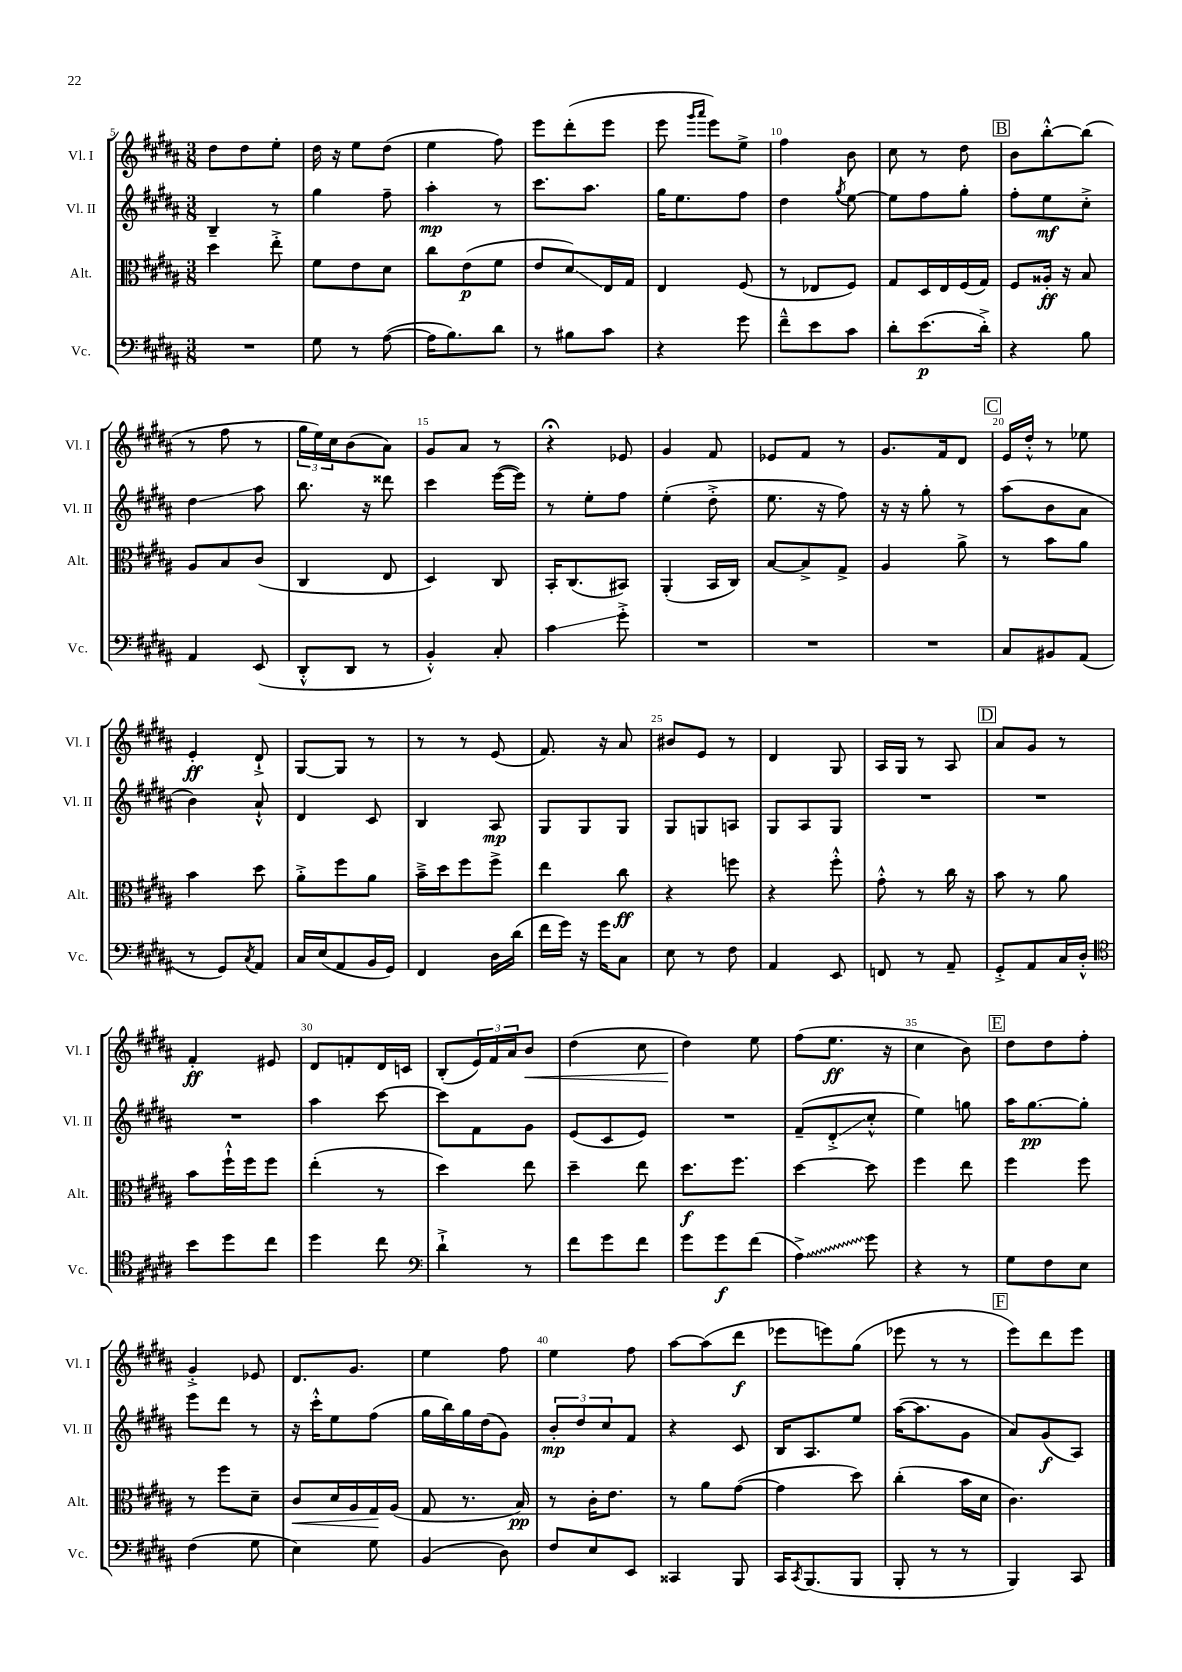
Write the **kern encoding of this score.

**kern	**kern	**kern	**kern
*staff4	*staff3	*staff2	*staff1
*clefF4	*clefC3	*clefG2	*clefG2
*k[f#c#g#d#a#]	*k[f#c#g#d#a#]	*k[f#c#g#d#a#]	*k[f#c#g#d#a#]
*M3/8	*M3/8	*M3/8	*M3/8
4.r	4dd#	4B~	8dd#
.	.	.	8dd#
.	8ee'^	8r	8ee'
=	=	=	=
8G#	8f#	4gg#	16dd#
.	.	.	16r
8r	8e	.	8ee
([8A#	8d#	8ff#~	(8dd#
=	=	=	=
16A#]	8cc#	4aa#'	4ee
8.B)	.	.	.
.	(8e	.	.
8d#	8f#	8r	8ff#)
=	=	=	=
8r	8e	8.ccc#	8eee
8B#	8d#)	.	(8ddd#'
.	.	8.aa#	.
8c#	16E	.	8eee
.	16G#	.	.
=	=	=	=
4r	4E	16gg#	8eee
.	.	8.ee	.
.	.	.	16qqggg#
.	.	.	16qqaaa#
.	.	.	8eee)
8g#	(8F#	8ff#	8ee^
=	=	=	=
8f#~^^	8r	4dd#	4ff#
8e	8E-	.	.
.	.	8qgg#	.
8c#	8F#)	[8ee	8b
=	=	=	=
8d#'	8G#	8ee]	8cc#
(8.e	16D#	8ff#	8r
.	16E	.	.
.	(16F#	8gg#'	8dd#
16d#'^)	16G#)	.	.
=	=	=	=
4r	8F#	8ff#'	8b
.	16A##'	8ee	[8bb'^^
.	16r	.	.
8B	8B	8cc#'^	(8bb]
=	=	=	=
4AA#	8A#	4dd#	8r
.	8B	.	8ff#
(8EE	(8c#	8aa#	8r
=	=	=	=
8DD#'^^	4C#	8.bb	24gg#
.	.	.	24ee)
.	.	.	24cc#
8DD#	.	.	(8b
.	.	16r	.
8r	8E	8ddd##	8a#)
=	=	=	=
4BB'^^)	4D#)	4ccc#	8g#
.	.	.	8a#
8C#'	8C#	([16eee	8r
.	.	16eee])	.
=	=	=	=
4c#	16BB'	8r	4r;
.	(8.C#	.	.
.	.	8ee'	.
8g#'^	8BB#)	8ff#	8e-
=	=	=	=
4.r	(4AA#'	(4ee'	4g#
.	16BB	8dd#'^	8f#
.	16C#)	.	.
=	=	=	=
4.r	[8B	8.ee	8e-
.	8B^]	.	8f#
.	.	16r	.
.	8G#^	8ff#)	8r
=	=	=	=
4.r	4A#	16r	8.g#
.	.	16r	.
.	.	8gg#'	.
.	.	.	16f#
.	8a#^	8r	8d#
=	=	=	=
8C#	8r	(8aa#	16e
.	.	.	16dd#'^^
8BB#	8b	8b	8r
(8AA#	8a#	8a#	8ee-
=	=	=	=
8r	4b	4b)	4e'
8GG#)	.	.	.
8qC#	.	.	.
8AA#	8dd#	8a#`^^	8d#`^
=	=	=	=
16C#	8a#'^	4d#	[8G#
(16E	.	.	.
8AA#	8ff#	.	8G#]
16BB	8a#	8c#	8r
16GG#)	.	.	.
=	=	=	=
4FF#	16b~^	4B	8r
.	16dd#	.	.
.	8ff#	.	8r
16D#	8ff#^	8A#	(8e
(16d#	.	.	.
=	=	=	=
16f#	4ee	8G#	8.f#)
16g#)	.	.	.
16r	.	8G#	.
16g#	.	.	16r
8C#	8cc#	8G#	8a#
=	=	=	=
8E	4r	8G#	8b#
8r	.	8G	8e
8F#	8ff	8A	8r
=	=	=	=
4AA#	4r	8G#	4d#
.	.	8A#	.
8EE	8ff#'^^	8G#	8G#
=	=	=	=
8FF	8g#'^^	4.r	16A#
.	.	.	16G#
8r	8r	.	8r
8AA#~	16cc#	.	8A#
.	16r	.	.
=	=	=	=
8GG#'^	8b	4.r	8a#
8AA#	8r	.	8g#
16C#	8a#	.	8r
16D#'^^	.	.	.
=	=	=	=
*clefC4	*	*	*
8b	8b	4.r	4f#'
8dd#	16ff#`^^	.	.
.	16ff#	.	.
8cc#	8ff#	.	8e#
=	=	=	=
4dd#	(4ee'	4aa#	8d#
.	.	.	8f'
8cc#	8r	[8ccc#	16d#
.	.	.	16c
=	=	=	=
*clefF4	*	*	*
4d#`^	4dd#)	8ccc#]	(8B'
.	.	8f#	24e)
.	.	.	24f#
.	.	.	24a#
8r	8ee	8g#	8b
=	=	=	=
8f#	4dd#~	(8e	(4dd#
8g#	.	8c#	.
8f#	8ee	8e)	8cc#
=	=	=	=
8g#	8.dd#	4.r	4dd#)
8g#	.	.	.
.	8.ff#	.	.
(8f#	.	.	8ee
=	=	=	=
4A#^)	[4dd#	(8f#~	(8ff#
.	.	8d#'^	8.ee
8g#	8dd#]	8cc#'^^	.
.	.	.	16r
=	=	=	=
4r	4ff#	4ee)	4cc#
8r	8ee	8gg	8b)
=	=	=	=
8G#	4ff#	16aa#	8dd#
.	.	[8.gg#	.
8F#	.	.	8dd#
8E	8ff#	8gg#']	8ff#'
=	=	=	=
(4F#	8r	8eee	4g#'^
.	8ff#	8ddd#	.
8G#	8d#~	8r	8e-
=	=	=	=
4E)	8c#	16r	8.d#
.	.	16ccc#'^^	.
.	16d#	8ee	.
.	16A#	.	8.g#
8G#	16G#	(8ff#	.
.	(16A#	.	.
=	=	=	=
(4BB	8G#	16gg#	4ee
.	.	16bb)	.
.	8.r	16gg#	.
.	.	(16dd#	.
8D#)	.	8g#)	8ff#
.	16B)	.	.
=	=	=	=
8F#	8r	12b'	4ee
.	.	12dd#	.
8E	16c#'	.	.
.	.	12cc#	.
.	8.e	.	.
8EE	.	8f#	8ff#
=	=	=	=
4CC##	8r	4r	[8aa#
.	8a#	.	(8aa#]
8BBB	([8g#	8c#	8ddd#
=	=	=	=
16CC#	4g#]	16B	8eee-
8qCC#	.	.	.
(8.BBB	.	8.A#	.
.	.	.	8eee)
8BBB	8dd#)	8ee	(8gg#
=	=	=	=
8BBB'	(4cc#'	([16aa#	8eee-
.	.	8.aa#]	.
8r	.	.	8r
8r	16b	8g#	8r
.	16d#	.	.
=	=	=	=
4BBB)	4.c#)	8a#)	8eee)
.	.	(8g#	8ddd#
8CC#	.	8A#)	8eee
==	==	==	==
*-	*-	*-	*-
